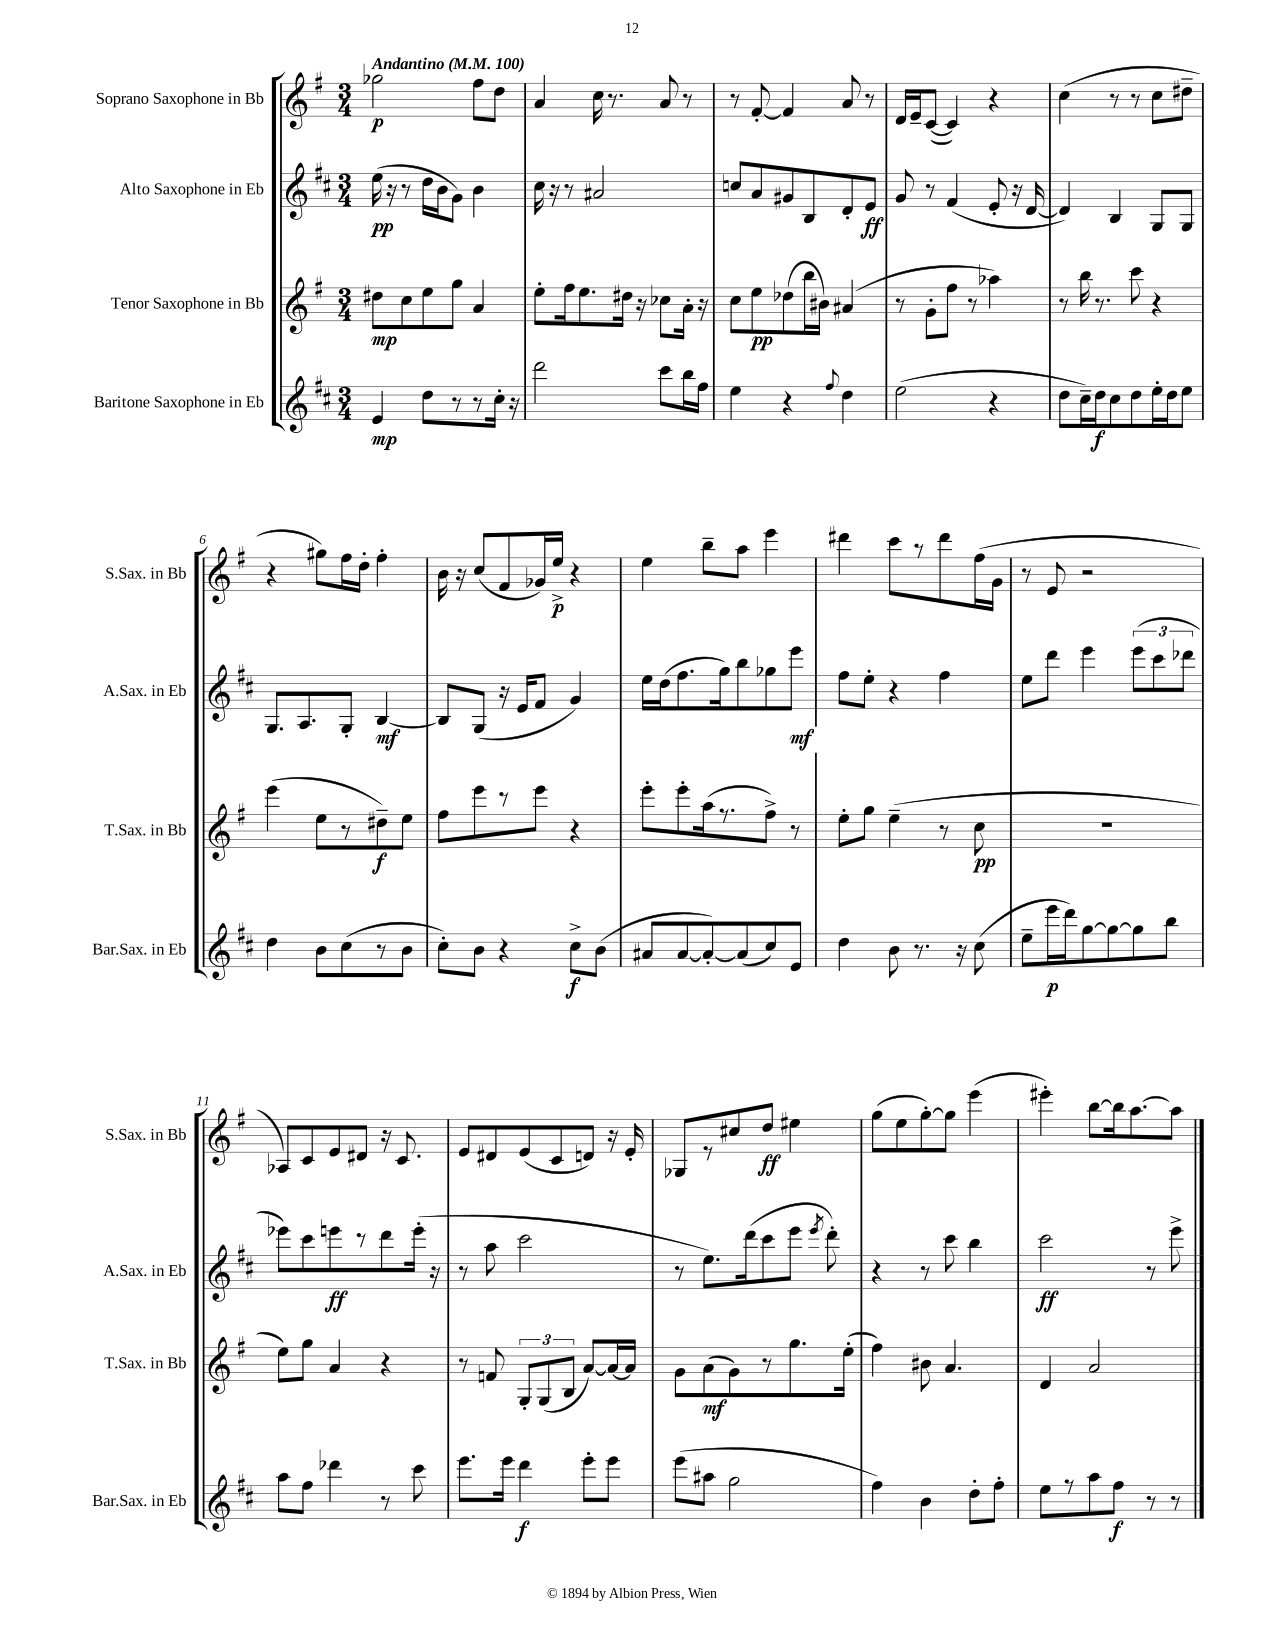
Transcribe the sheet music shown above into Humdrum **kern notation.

**kern	**kern	**kern	**kern
*staff4	*staff3	*staff2	*staff1
*clefG2	*clefG2	*clefG2	*clefG2
*k[f#c#]	*k[f#]	*k[f#c#]	*k[f#]
*M3/4	*M3/4	*M3/4	*M3/4
*MM100	*MM100	*MM100	*MM100
4e	8dd#	(16ee	2gg-
.	.	16r	.
.	8cc	8r	.
8dd	8ee	16dd	.
.	.	16b	.
8r	8gg	8g)	.
8r	4a	4b	8ff#
16cc#'	.	.	8dd
16r	.	.	.
=	=	=	=
2ddd	8ee'	16cc#	4a
.	.	16r	.
.	16ff#	8r	.
.	8.ee	.	.
.	.	2a#	16cc
.	.	.	8.r
.	16dd#	.	.
.	16r	.	.
8ccc#	8cc-	.	8a
16bb	16a'	.	8r
16ff#	16r	.	.
=	=	=	=
4ee	8cc	8cc	8r
.	8ee	8a	[8f#'
4r	(8dd-	8g#	4f#]
.	16bb	8B	.
.	16b#)	.	.
8qqff#	.	.	.
4dd	(4a#	8d'	8a
.	.	8e	8r
=	=	=	=
(2ee	8r	8g	16d
.	.	.	16e~
.	8g'	8r	([8c
.	8ff#	(4f#	4c])
.	8r	.	.
4r	4aa-)	8e'	4r
.	.	16r	.
.	.	[16d	.
=	=	=	=
8dd	8r	4d])	(4cc
16cc#~)	16bb	.	.
16dd	8.r	.	.
8cc#	.	4B	8r
8dd	8ccc	.	8r
16ee'	4r	8G	8cc
16dd	.	.	.
8ee	.	8G	8dd#~
=	=	=	=
4dd	(4eee	8.G	4r
.	.	8.A	.
8b	8ee	.	8gg#)
(8cc#	8r	8G'	16ff#
.	.	.	16dd'
8r	8dd#~)	[4B	4ff#'
8b	8ee	.	.
=	=	=	=
8cc#')	8ff#	8B]	16b
.	.	.	16r
8b	8eee	(8G	(8cc
4r	8r	16r	8f#
.	.	16e	.
.	8eee	8f#	16g-)
.	.	.	16ee^
8cc#^	4r	4g)	4r
(8b	.	.	.
=	=	=	=
8a#	8eee'	16ee	4ee
.	.	(16dd	.
[8a#	8eee'	8.ff#	.
8a#'_)	(16aa	.	8bb~
.	8.r	16gg)	.
(8a#]	.	8bb	8aa
8cc#)	8ff#^)	8gg-	4eee
8e	8r	8eee	.
=	=	=	=
4dd	8ee'	8ff#	4ddd#
.	8gg	8ee'	.
8b	(4ee~	4r	8ccc
8.r	.	.	8r
.	8r	4ff#	8ddd#
16r	.	.	.
(8cc#	8cc	.	(16ff#
.	.	.	16g
=	=	=	=
8ee~	2.r	8ee	8r
16eee	.	8ddd	8e
16ddd)	.	.	.
[8gg	.	4eee	2r
8gg_	.	.	.
8gg]	.	(12eee	.
.	.	12ccc#	.
8bb	.	.	.
.	.	12ddd-	.
=	=	=	=
8aa	8ee)	8eee-)	8A-)
8ff#	8gg	8ccc#	8c
4ddd-	4a	8eee	8e
.	.	8r	8d#
8r	4r	8ddd	16r
.	.	.	8.c
8ccc#	.	(16eee'	.
.	.	16r	.
=	=	=	=
8.eee	8r	8r	8e
.	8f	8aa	8d#
16eee	.	.	.
4ddd	12G'	2ccc#	(8e
.	(12G	.	.
.	.	.	8c
.	12B	.	.
8eee'	[8a)	.	8d)
8eee	16a_	.	16r
.	16a]	.	16e'
=	=	=	=
(8eee	8g	8r	8G-
8aa#	(8a	8.ee)	8r
2gg	8g)	.	8cc#
.	.	(16ddd	.
.	8r	8ccc#	8dd
.	8.gg	8eee	4ee#
.	.	8qeee	.
.	.	8ddd')	.
.	(16ee'	.	.
=	=	=	=
4ff#)	4ff#)	4r	(8gg
.	.	.	8ee
4b	8b#	8r	[8gg')
.	4.a	8ccc#	8gg]
8dd'	.	4bb	(4eee
8ff#'	.	.	.
=	=	=	=
8ee	4d	2ccc#	4eee#')
8r	.	.	.
8aa	2a	.	[8bb
8ff#	.	.	16bb]
.	.	.	[8.aa
8r	.	8r	.
8r	.	8eee^	8aa]
==	==	==	==
*-	*-	*-	*-
